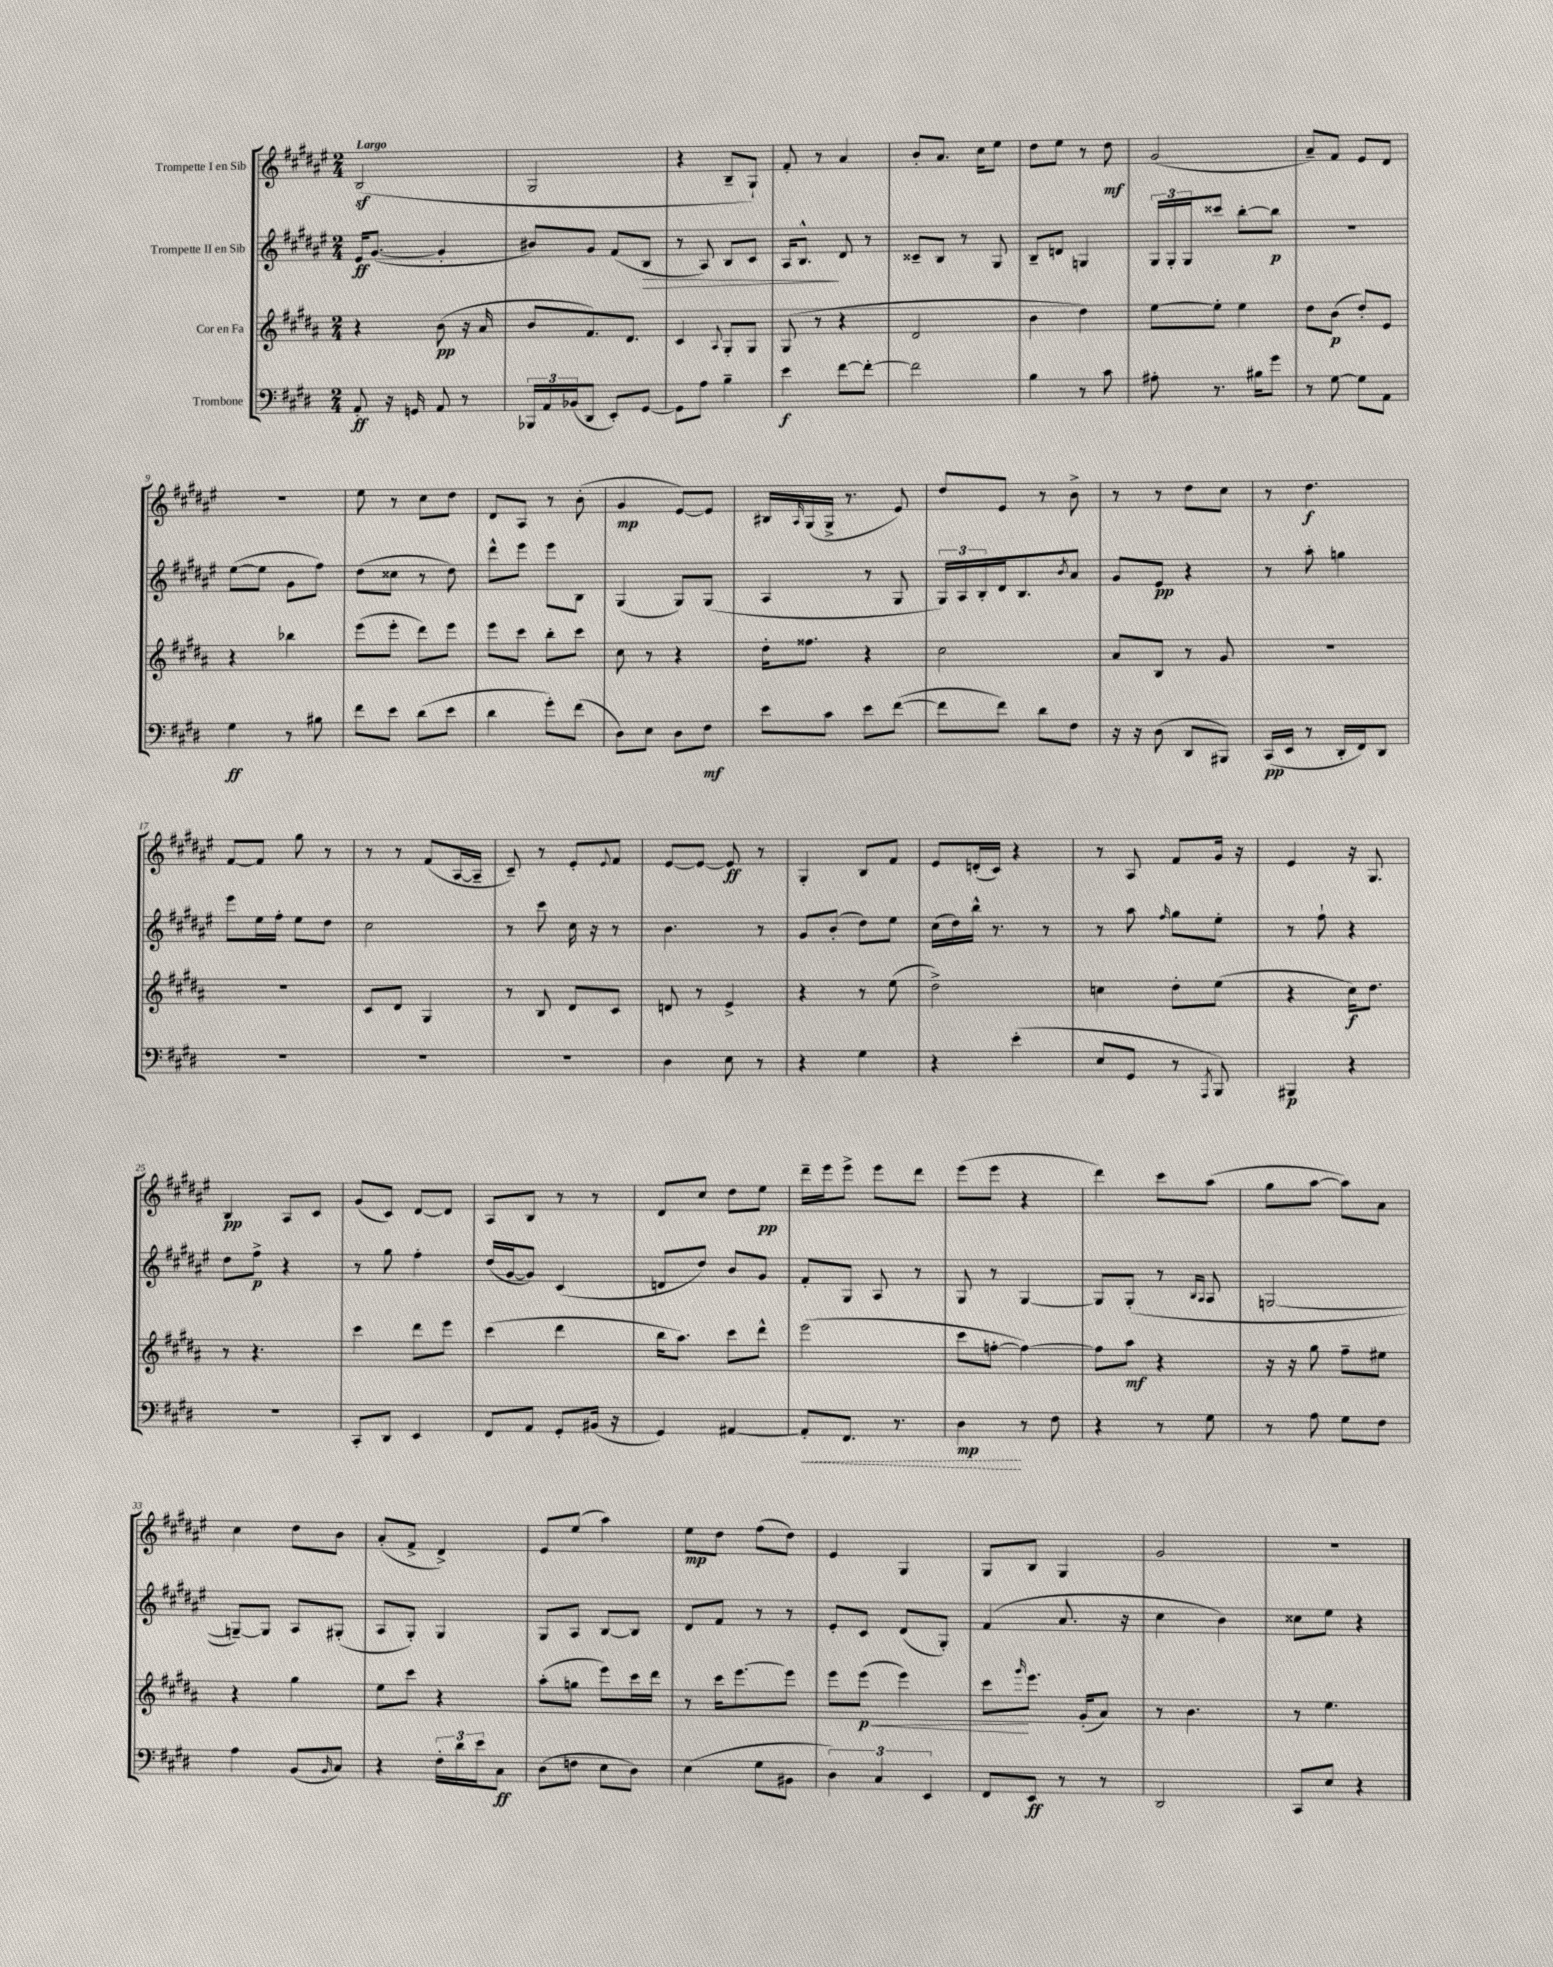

**kern	**kern	**kern	**kern
*staff4	*staff3	*staff2	*staff1
*clefF4	*clefG2	*clefG2	*clefG2
*k[f#c#g#d#]	*k[f#c#g#d#a#]	*k[f#c#g#d#a#e#]	*k[f#c#g#d#a#e#]
*M2/4	*M2/4	*M2/4	*M2/4
8AA'	4r	16e#	(2B
.	.	([8.g#	.
16r	.	.	.
16GG	.	.	.
8AA	(8b	4g#']	.
8r	16r	.	.
.	16a#	.	.
=	=	=	=
24BBB-	8b	8b#)	2G#
24AA	.	.	.
(24BB-	.	.	.
8DD#	8.f#)	8g#	.
8EE')	.	(8f#	.
.	8.d#	.	.
[8GG#	.	8B	.
=	=	=	=
8GG#]	4c#	8r	4r
8A	.	8A#)	.
.	8qqA#	.	.
4B~	8G#'	8B	8B~
.	8G#	8c#	8G#`)
=	=	=	=
4e	(8G#	16A#	8f#'
.	.	8.B^^	.
.	8r	.	8r
[8f#	4r	8d#	4a#
8f#'_	.	8r	.
=	=	=	=
2f#]	2d#	8c##~	8b'
.	.	8B	8.a#
.	.	8r	.
.	.	.	16cc#
.	.	8G#	8ee#
=	=	=	=
4B	4b	8B~	8dd#
.	.	8d	8ee#
8r	4dd#)	4G	8r
8c#	.	.	8dd#
=	=	=	=
8A#'	[8ee	24G#	(2g#
.	.	24G#'	.
.	.	24G#	.
8.r	8ee']	8ccc##	.
.	4ee	[8bb'	.
16B#	.	.	.
8g#	.	8bb]	.
=	=	=	=
8r	8dd#	2r	8a#~)
[8G#	(8b	.	8f#
8G#]	8dd#')	.	8e#
8AA	8e	.	8d#
=	=	=	=
4G#	4r	([8ee#	2r
.	.	8ee#]	.
8r	4bb-	8g#	.
8B#	.	8ff#)	.
=	=	=	=
8f#	(8eee	(8dd#	8ee#
8e	8eee'	8cc##	8r
(8d#	8ddd#)	8r	8cc#
8e	8eee	8dd#)	8dd#
=	=	=	=
4d#	8eee	8ddd#^^	8d#
.	8ccc#	8eee#	8A#
8g#')	8bb'	8eee#	8r
(8f#	8ccc#	8B	(8b'
=	=	=	=
8D#)	8cc#	(4G#	4g#
8E	8r	.	.
8D#	4r	8G#)	[8e#)
8F#	.	(8G#	8e#]
=	=	=	=
8e	16dd#'	4A#	16B#
.	.	.	16qqA#
.	8.ff##	.	(16G#
8c#	.	.	16G#^
.	.	.	8.r
8e	4r	8r	.
([8f#	.	8G#	8e#)
=	=	=	=
8f#]	2cc#	24G#)	8dd#
.	.	24A#	.
.	.	24B'	.
8f#)	.	16d#	8e#
.	.	8.B	.
8d#	.	.	8r
.	.	8qb	.
8F#	.	8a#	8b^
=	=	=	=
16r	8a#	8g#	8r
16r	.	.	.
(8D#	8B	8e#	8r
8DD#	8r	4r	8dd#
8BBB#)	8g#	.	8cc#
=	=	=	=
(16CC#	2r	8r	8r
16EE	.	.	.
8r	.	8aa#'	4.dd#
16DD#'	.	4gg	.
16FF#)	.	.	.
8DD#	.	.	.
=	=	=	=
2r	2r	8eee#	[8f#
.	.	16ee#	8f#]
.	.	16ff#'	.
.	.	8ee#	8gg#
.	.	8dd#	8r
=	=	=	=
2r	8c#	2cc#	8r
.	8d#	.	8r
.	4G#	.	(8f#
.	.	.	[16A#
.	.	.	16A#~]
=	=	=	=
2r	8r	8r	8c#~)
.	8B	8ccc#	8r
.	8d#	16cc#	8e#'
.	.	16r	.
.	.	.	8qqe#
.	8c#	8r	8f#
=	=	=	=
4D#	8d	4.b	[8e#
.	8r	.	8e#_
8E	4e^	.	8e#]
8r	.	8r	8r
=	=	=	=
4r	4r	8g#	4G#'
.	.	(8b'	.
4G#	8r	8dd#)	8B
.	(8ee	8ee#	8f#
=	=	=	=
4r	2dd#^)	(16cc#	8e#
.	.	16dd#)	.
.	.	16bb^^	(16d'
.	.	8.r	16c#)
(4e'	.	.	4r
.	.	8r	.
=	=	=	=
8E	4cc	8r	8r
8GG#	.	8aa#	8A#
.	.	16qqff#	.
8r	8dd#'	8gg#	8f#
8qAAA	.	.	.
8BBB)	(8ee	8ee#'	16g#
.	.	.	16r
=	=	=	=
4BBB#	4r	8r	4e#
.	.	8ff#`	.
4r	16cc#)	4r	16r
.	8.dd#	.	8.G#
=	=	=	=
2r	8r	8dd#	4B
.	4.r	8ff#^	.
.	.	4r	8A#
.	.	.	8c#
=	=	=	=
8CC#'	4ccc#	8r	(8g#
8DD#	.	8gg#	8c#)
4EE	8ddd#	4ff#'	[8d#
.	8eee	.	8d#]
=	=	=	=
8FF#	(4ccc#	(16dd#	8A#
.	.	[16g#	.
8AA	.	8g#])	8B
8GG#'	4ddd#	(4c#	8r
(16BB#	.	.	8r
16r	.	.	.
=	=	=	=
4GG#)	16bb	8d	8d#
.	8.aa#)	.	.
.	.	8dd#)	8cc#
[4AA#	8ccc#	8b	8dd#
.	8ddd#^^	8g#	8ee#
=	=	=	=
8AA#']	(2eee	8f#'	16ddd#~
.	.	.	16eee#
8.FF#	.	8G#	8eee#^
.	.	8A#	8eee#
8.r	.	.	.
.	.	8r	8ddd#
=	=	=	=
4D#	8ccc#	8G#	(8eee#
.	[8ff'	8r	8eee#
8r	4ff_)	[4G#	4r
8F#	.	.	.
=	=	=	=
4r	8ff]	8G#]	4ddd#)
.	8aa#	(8G#'	.
8r	4r	8r	8ccc#
.	.	16qqB	.
.	.	16qqA#	.
8G#	.	8A#	(8aa#
=	=	=	=
8r	16r	[2G	8gg#
.	16r	.	.
8A	8gg#	.	[8aa#
8G#	8ff#~	.	8aa#])
8F#	8ee#	.	8a#
=	=	=	=
4A	4r	8G~_)	4cc#
.	.	8G]	.
(8BB	4gg#	8A#	8dd#
16qqBB	.	.	.
8C#)	.	(8G#'	8b
=	=	=	=
4r	8ee	8A#	(8a#'
.	8ccc#	8G#')	8f#^
24F#'	4r	4G#	4d#^)
24d#	.	.	.
24e	.	.	.
8C#	.	.	.
=	=	=	=
(8D#	(8aa#'	8G#	8e#
8F	8gg	8A#	(8ee#
8E	8eee)	[8B	4aa#)
8D#)	16ccc#	8B]	.
.	16ddd#	.	.
=	=	=	=
(4E	8r	8d#	8ee#
.	16ccc#	8f#	8dd#
.	[8.eee	.	.
8G#	.	8r	(8ff#
8BB#	8eee]	8r	8dd#)
=	=	=	=
6D#)	8eee	8e#'	4e#
.	(8eee	8c#	.
6C#	.	.	.
.	4eee)	(8d#	4G#
6EE	.	.	.
.	.	8G#')	.
=	=	=	=
8FF#	8ccc#	(4f#	8G#
.	16qqggg#	.	.
8EE	8.eee	.	8B
8r	.	8.a#	4G#
.	(16g#'	.	.
8r	8a#)	.	.
.	.	16r	.
=	=	=	=
2DD#	8r	4cc#	2g#
.	4.b	.	.
.	.	4b)	.
=	=	=	=
8CC#	8r	8cc##	2r
8E	4.ee	8ee#	.
4r	.	4r	.
==	==	==	==
*-	*-	*-	*-
